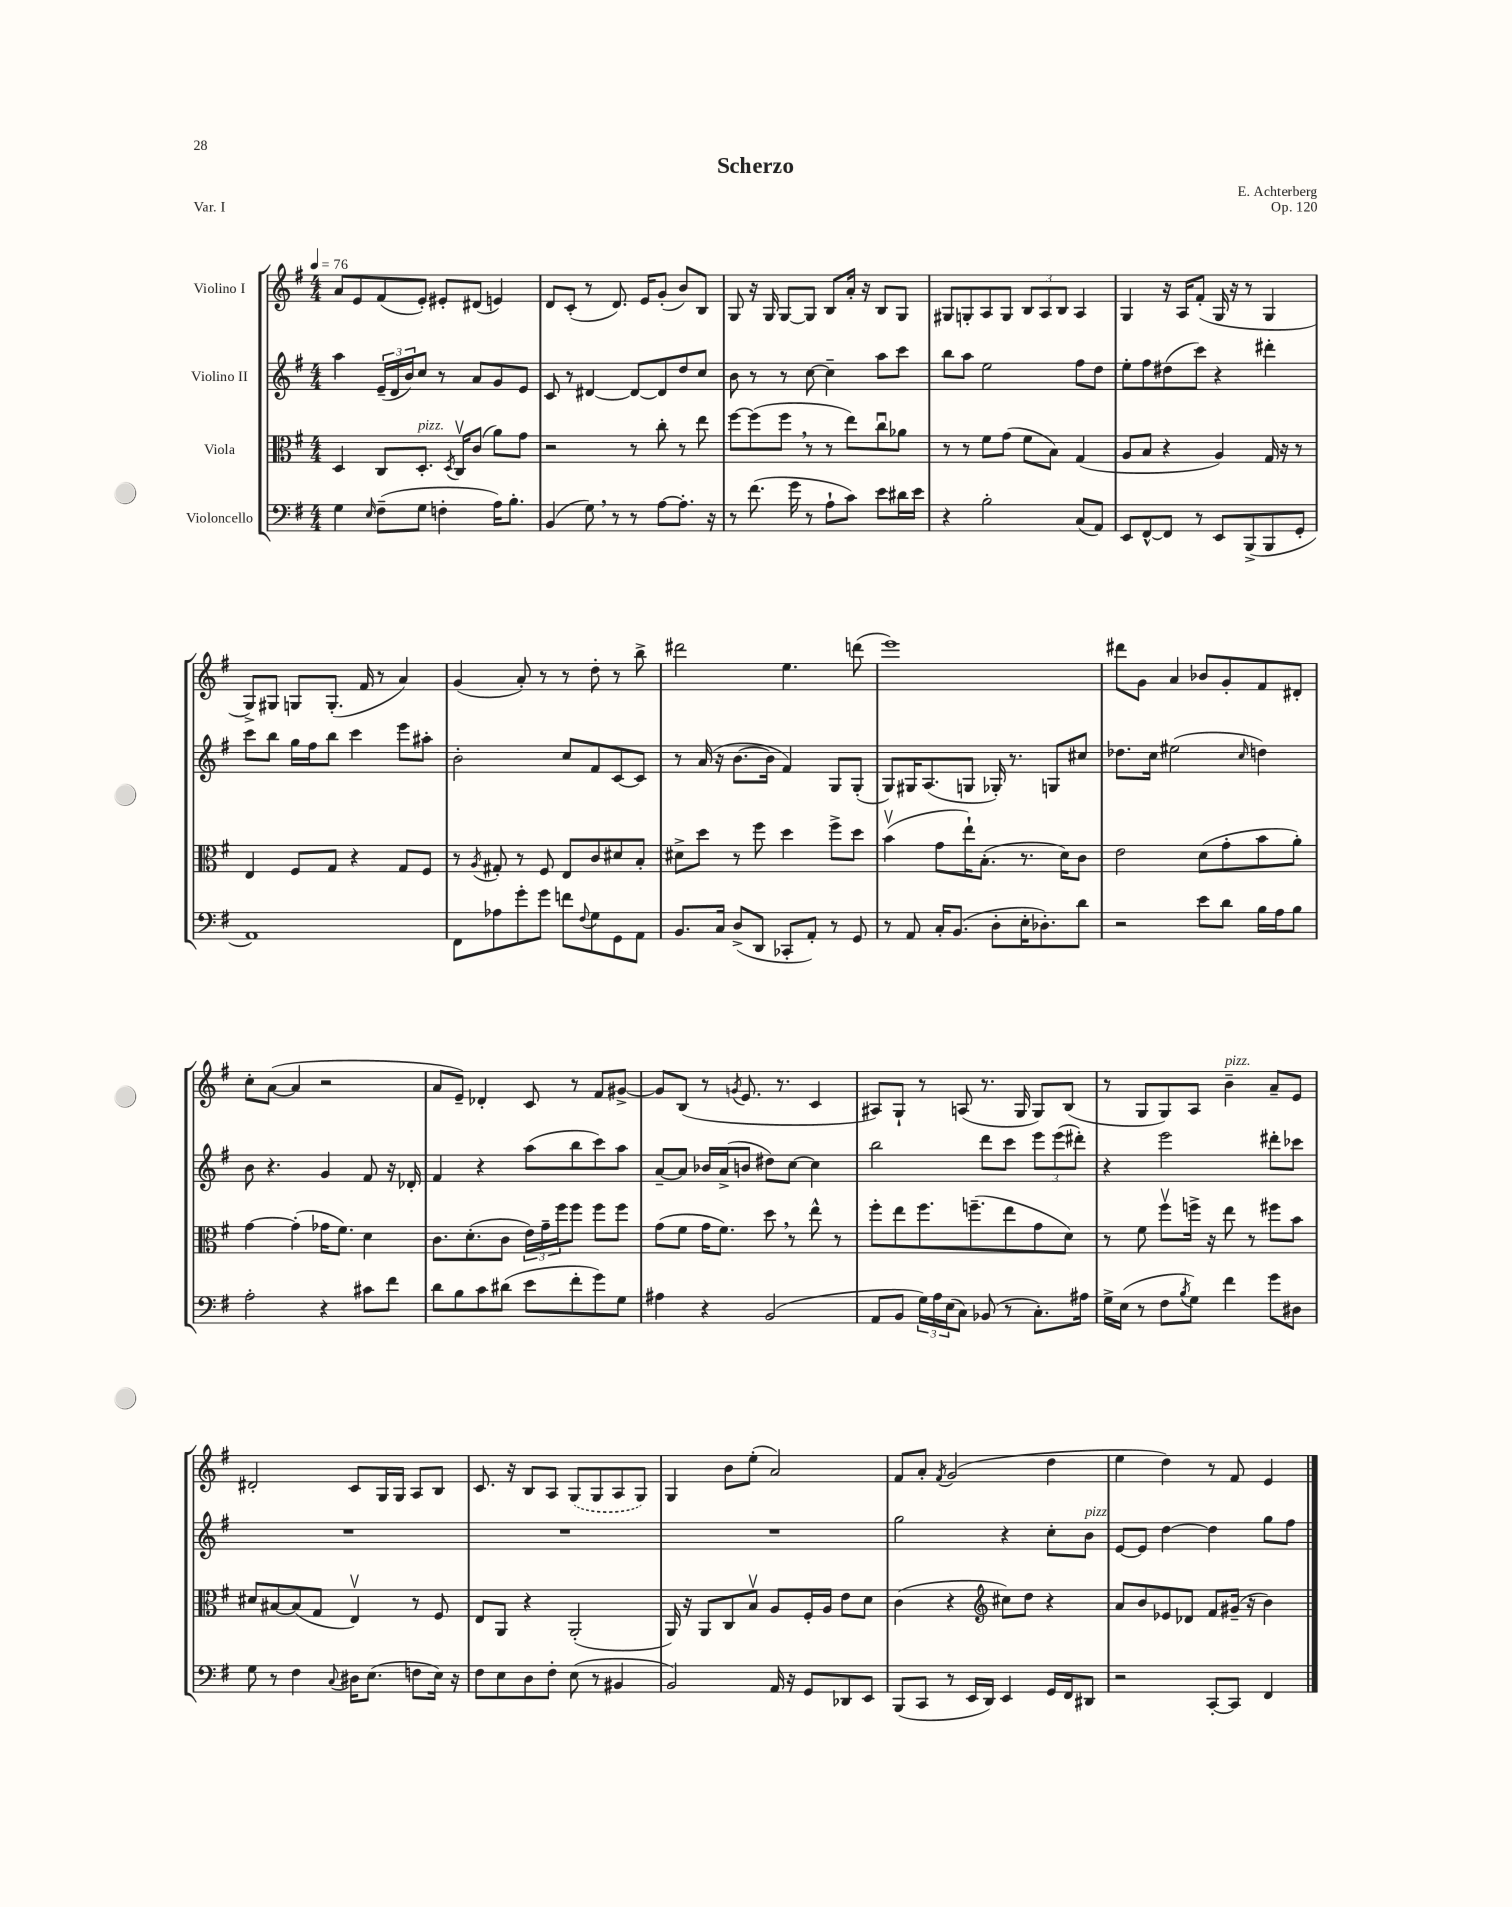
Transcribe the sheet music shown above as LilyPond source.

\header { title = "Scherzo" composer = "E. Achterberg" opus = "Op. 120" piece = "Var. I" }
<<
\new StaffGroup <<
\new Staff = "s0" \with { instrumentName = "Violino I" } {
    \clef treble \key g \major \numericTimeSignature \time 4/4 \tempo 4 = 76
    a'8 e'8 fis'8( e'8-.) eis'8-. dis'8( e'4) |
    d'8 c'8-.( r8 d'8.) e'16 g'8-.( b'8) b8 |
    g8 r16 g16 g8~ g8 b8 a'16-. r16 b8 g8 |
    gis8 g8-. a8 g8 \tuplet 3/2 { b8 a8 b8 } a4 |
    g4 r16 a16 fis'8-.( g16 r16 r8 g4 |
    g8->) gis8 g8 g8.-.( fis'16 r8 a'4) |
    g'4( a'8-.) r8 r8 d''8-. r8 b''8-> |
    dis'''2 e''4. d'''8( |
    e'''1) |
    dis'''8 g'8 a'4 bes'8 g'8-. fis'8 dis'8-. |
    c''8-. a'8~( a'4 r2 |
    a'8 e'8--) des'4-. c'8 r8 fis'8 gis'8~-> |
    gis'8 b8( r8 \acciaccatura { g'8 } e'8. r8. c'4 |
    ais8) g8-! r8 a8( r8. g16 g8) b8( |
    r8 g8 g8) a8 b'4--^\markup { \italic "pizz." } a'8-- e'8 |
    dis'2-. c'8 g16 g16 a8 b8 |
    c'8. r16 b8 a8 \once \slurDashed g8( g8 a8 g8) |
    g4 b'8 e''8-.( a'2) |
    fis'8 a'8-. \acciaccatura { fis'8 } g'2( d''4 |
    e''4 d''4) r8 fis'8 e'4 \bar "|." |
}
\new Staff = "s1" \with { instrumentName = "Violino II" } {
    \clef treble \key g \major \numericTimeSignature \time 4/4
    a''4 \tuplet 3/2 { e'16--( d'16 b'16) } c''8 r8 a'8 g'8 e'8 |
    c'8 r8 dis'4~ dis'8~ dis'8 d''8 c''8 |
    b'8 r8 r8 c''8~ c''4-- a''8 c'''8 |
    b''8 a''8 e''2 fis''8 d''8 |
    e''8-. fis''8 dis''8( c'''8) r4 dis'''4-. |
    c'''8 b''8 g''16 fis''16 b''8 c'''4 e'''8 ais''8-. |
    b'2-. c''8 fis'8 c'8~ c'8 |
    r8 a'16( r16 b'8.~ b'16 fis'4) g8 g8-.( |
    g8) gis16 a8.( g8 ges16-.) r8. g8 cis''8 |
    des''8. c''16 eis''2( \grace { c''16 } d''4) |
    b'8 r4. g'4 fis'8 r16 des'16-. |
    fis'4 r4 a''8( b''8 c'''8) a''8 |
    a'8~-- a'8 bes'16 a'16->( b'8 dis''8) c''8~ c''4 |
    b''2 d'''8 c'''8 \tuplet 3/2 { e'''8 e'''8( dis'''8-.) } |
    r4 e'''2 dis'''8-. ces'''8 |
    R1 |
    R1 |
    R1 |
    g''2 r4 c''8-. b'8^\markup { \italic "pizz." } |
    e'8~ e'8 d''4~ d''4 g''8 fis''8 \bar "|." |
}
\new Staff = "s2" \with { instrumentName = "Viola" } {
    \clef alto \key g \major \numericTimeSignature \time 4/4
    d4 c8 d8.-.^\markup { \italic "pizz." } \acciaccatura { d8 } c16\upbow c'8( a'8) g'8 |
    r2 r8 c''8-. r8 e''8 |
    fis''8~ fis''8( fis''8 \breathe r8 r8 e''8) c''8\downbow aes'8 |
    r8 r8 fis'8 g'8( fis'8 b8) g4( |
    a8 b8 r4 a4) g16 r16 r8 |
    e4 fis8 g8 r4 g8 fis8 |
    r8 \acciaccatura { a8 } gis8-. r8 fis8 e8 c'8 dis'8 b8-. |
    dis'8-> d''8 r8 fis''8 d''4 fis''8-> d''8 |
    b'4\upbow( g'8 e''16-!) b8.-.( r8. d'16) c'8 |
    e'2 d'8( g'8-. b'8 a'8-.) |
    g'4~ g'4-.( ges'16 fis'8.) d'4 |
    c'8. d'8.-.( c'8 \tuplet 3/2 { e'16) g'16-- fis''16 } fis''8 fis''8 fis''8 |
    g'8( fis'8 g'16 fis'8.) d''8 \breathe r8 e''8-^ r8 |
    fis''8-. e''8 fis''8. f''8.--( e''8 g'8 d'8) |
    r8 fis'8 fis''8\upbow f''16-> r16 e''8 r8 fis''8 b'8 |
    dis'8 bis8~ bis8( g8 e4\upbow) r8 fis8 |
    e8 a,8 r4 a,2-.( |
    a,16) r16 a,8 c8 b8\upbow a8 fis16-. a16 e'8 d'8 |
    c'4( r4 \clef treble cis''8) d''8 r4 |
    a'8 b'8 ees'8 des'8 fis'8 gis'16--( r16 b'4) \bar "|." |
}
\new Staff = "s3" \with { instrumentName = "Violoncello" } {
    \clef bass \key g \major \numericTimeSignature \time 4/4
    g4 \grace { e16 } fis8--( g8 f4-. a16) b8.-. |
    b,4( g8) \breathe r8 r8 a8~ a8.-. r16 |
    r8 fis'8.( g'16 r8 a8-! c'8) e'8 dis'16 e'16 |
    r4 b2-. c8( a,8) |
    e,8 fis,8~-^ fis,8 r8 e,8 b,,8->( b,,8 g,8-. |
    a,1) |
    fis,8 aes8 g'8-. g'8 f'8 \appoggiatura { fis8 } g8 g,8 a,8 |
    b,8. c16 d8->( d,8 ces,8-. a,8-.) r8 g,8 |
    r8 a,8 c16-. b,8.( d8-. e16-. des8.-.) d'8 |
    r2 e'8 d'8 b16 a16 b8 |
    a2-. r4 cis'8 fis'8 |
    d'8 b8 c'8 dis'8( e'8 fis'8-. g'8) g8 |
    ais4 r4 b,2( |
    a,8 b,8 \tuplet 3/2 { g16) a16 e16( } c8) bes,8( r8 c8.-.) ais16 |
    g16-> e16( r8 fis8 \acciaccatura { b8 } g8) fis'4 g'8 dis8 |
    g8 r8 fis4 \appoggiatura { c8 } dis16 e8.( f8 e16) r16 |
    fis8 e8 d8 fis8-. e8( r8 bis,4 |
    b,2) a,16 r16 g,8 des,8 e,8 |
    b,,8( c,8 r8 e,16 d,16) e,4 g,16 fis,16 dis,8 |
    r2 c,8~-. c,8 fis,4 \bar "|." |
}
>>
>>
\layout { \context { \Score \remove "Bar_number_engraver" } }
